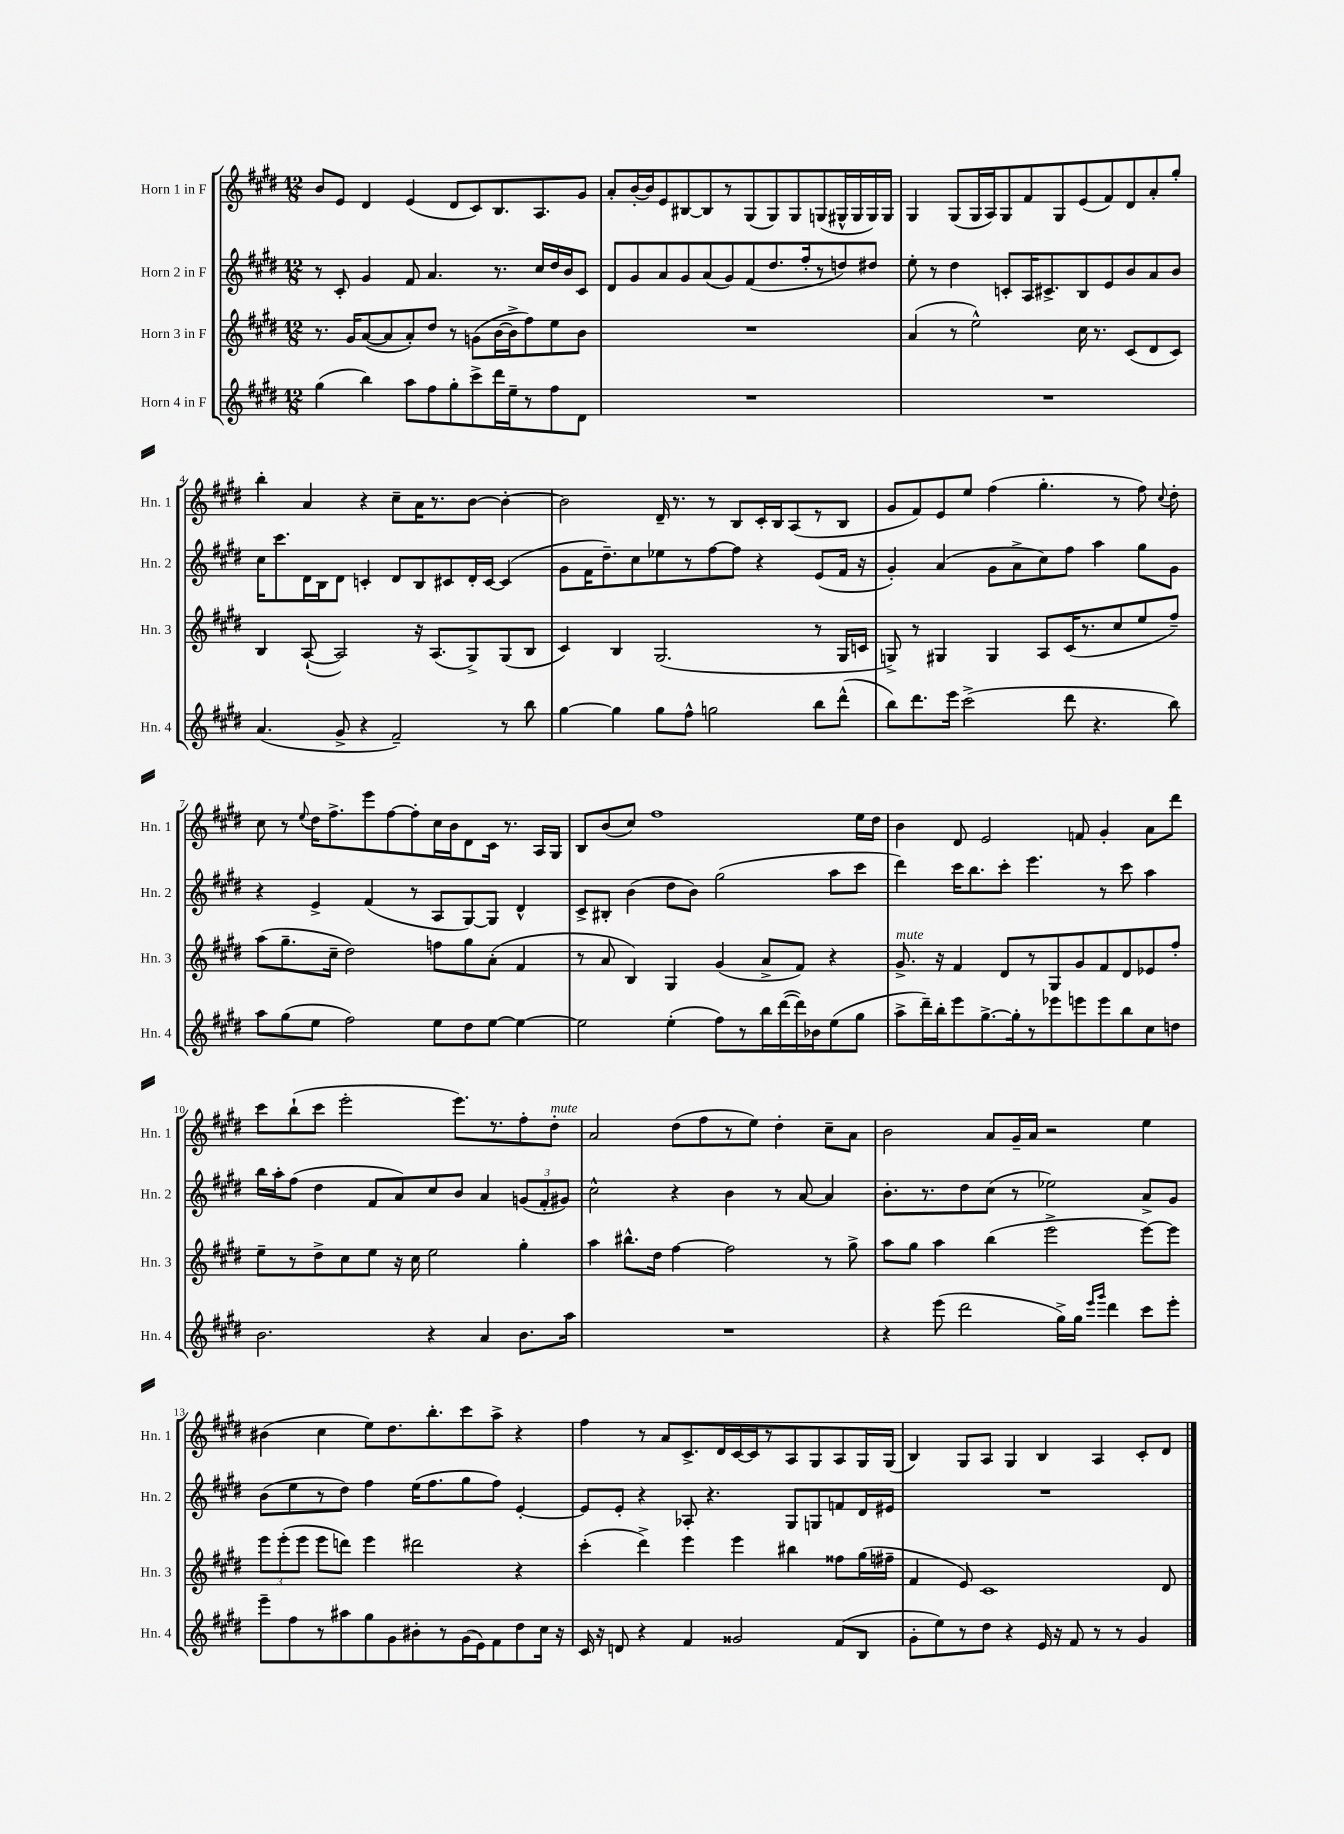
<<
\new StaffGroup <<
\new Staff = "s0" \with { instrumentName = "Horn 1 in F" shortInstrumentName = "Hn. 1" } {
    \clef treble \key e \major \numericTimeSignature \time 12/8
    \autoBeamOff b'8[ e'8] dis'4 e'4( dis'8[ cis'8) b8. a8. gis'8] |
    a'8[-. b'16~-. b'16 e'8 bis8~ bis8 r8 gis8( gis8) gis8 g8( gis16-^ gis16 gis16) gis16] |
    gis4 gis8[( gis16 a16) gis8 fis'8 gis8 e'8( fis'8) dis'8 a'8-. gis''8]-. |
    b''4-. a'4 r4 cis''8[-- a'16 r8. b'8]~ b'4~-. |
    b'2 dis'16-- r8. r8 b8[ cis'16-. b16 a8( r8 b8] |
    gis'8[ fis'8) e'8 e''8] fis''4( gis''4.-. r8 fis''8) \appoggiatura { cis''8 } dis''8-. |
    cis''8 r8 \appoggiatura { e''8 } dis''16[ fis''8.-> e'''8 fis''8~ fis''8-. cis''16 b'16 dis'8 cis'16] r8. a16[ gis16] |
    b8[ b'8( cis''8]) fis''1 e''16[ dis''16] |
    b'4 dis'8 e'2 f'8 gis'4-. a'8[ dis'''8] |
    cis'''8[ b''8-!( cis'''8] e'''2-. e'''8.[) r8. fis''8-. dis''8]-.^\markup { \italic "mute" } |
    a'2 dis''8[( fis''8 r8 e''8]) dis''4-. cis''8[-- a'8] |
    b'2 a'8[ gis'16-- a'16] r2 e''4 |
    bis'4( cis''4 e''8[) dis''8. b''8.-. cis'''8 a''8]-> r4 |
    fis''4 r8 a'8[ cis'8.-> dis'16 cis'16~ cis'16 r8 a8 gis8 a8 gis16 gis16]( |
    b4) gis8[ a8] gis4 b4 a4 cis'8[-. dis'8] \bar "|." |
}
\new Staff = "s1" \with { instrumentName = "Horn 2 in F" shortInstrumentName = "Hn. 2" } {
    \clef treble \key e \major \numericTimeSignature \time 12/8
    \autoBeamOff r8 cis'8-. gis'4 fis'8 a'4. r8. cis''16[ dis''16 b'16 cis'8] |
    dis'8[ gis'8 a'8 gis'8 a'8( gis'8) fis'8( dis''8. fis''16-. r8 d''8) dis''8] |
    e''8-. r8 dis''4 c'8[-. a16 cis'8.-> b8 e'8 b'8 a'8 b'8] |
    cis''16[ cis'''8. dis'16 b16 dis'8] c'4-. dis'8[ b8 cis'8 dis'16-. cis'16]~ cis'4( |
    gis'8[ fis'16 dis''8.--) cis''8 ees''8 r8 fis''8~ fis''8] r4 e'8[( fis'16] r16 |
    gis'4-.) a'4( gis'8[ a'8-> cis''8) fis''8] a''4 gis''8[ gis'8] |
    r4 e'4-> fis'4( r8 a8[ gis8~) gis8] dis'4-^ |
    cis'8[-> bis8]-. b'4( dis''8[ b'8]) gis''2( a''8[ cis'''8] |
    dis'''4) cis'''16[ b''8. cis'''8]-. e'''4. r8 cis'''8 a''4 |
    b''16[ a''16-. fis''8]( dis''4 fis'8[ a'8) cis''8 b'8] a'4 \tuplet 3/2 { g'8[( fis'8-. gis'8]) } |
    cis''2-^ r4 b'4 r8 a'8~ a'4 |
    b'8.[-. r8. dis''8 cis''8]( r8 ees''2) a'8[-> gis'8] |
    b'8[( e''8 r8 dis''8]) fis''4 e''16[( fis''8. gis''8 fis''8]) e'4~-. |
    e'8[ e'8]-. r4 aes8-. r4. gis8[ g8 f'8 dis'16 eis'16] |
    R1. \bar "|." |
}
\new Staff = "s2" \with { instrumentName = "Horn 3 in F" shortInstrumentName = "Hn. 3" } {
    \clef treble \key e \major \numericTimeSignature \time 12/8
    \autoBeamOff r8. gis'16[ a'8~( a'8 a'8-.) dis''8] r8 g'8[( b'16~ b'16-> fis''8) e''8 b'8] |
    R1. |
    a'4( r8 e''2-^) cis''16 r8. cis'8[( dis'8 cis'8]) |
    b4 a8~-!( a2) r16 a8.[( gis8->) gis8( b8] |
    cis'4) b4 gis2.( r8 gis16[ c'16] |
    g8->) r8 gis4 gis4 a8[ cis'16( r8. cis''8 e''8 fis''8]--) |
    a''8[( gis''8.-- cis''16]-- dis''2) f''8[ gis''8 a'8]-.( fis'4 |
    r8 a'8 b4) gis4 gis'4( a'8[-> fis'8]) r4 |
    gis'8.->^\markup { \italic "mute" } r16 fis'4 dis'8[ r8 gis8 gis'8 fis'8 dis'8 ees'8 fis''8]-. |
    e''8[-- r8 dis''8-> cis''8 e''8] r16 cis''16 e''2 gis''4-. |
    a''4 bis''8.[-^ dis''16] fis''4~ fis''2 r8 gis''8-> |
    a''8[ gis''8] a''4 b''4( e'''2-> e'''8[~) e'''8] |
    \tuplet 3/2 { e'''8[ e'''8-.( e'''8] } e'''8[ d'''8]) e'''4 dis'''2 r4 |
    cis'''4-.( dis'''4->) e'''4 e'''4 bis''4 fisis''8[ gis''16( fis''16]-- |
    fis'4 e'8) cis'1 dis'8 \bar "|." |
}
\new Staff = "s3" \with { instrumentName = "Horn 4 in F" shortInstrumentName = "Hn. 4" } {
    \clef treble \key e \major \numericTimeSignature \time 12/8
    \autoBeamOff gis''4( b''4) a''8[ fis''8 gis''8-. cis'''8-> dis'''16 e''16-- r8 fis''8 dis'8] |
    R1. |
    R1. |
    a'4.( gis'8-> r4 fis'2--) r8 b''8 |
    gis''4~ gis''4 gis''8[ fis''8]-^ g''2 b''8[ dis'''8]-^( |
    b''8[) dis'''8. e'''16] cis'''2->( dis'''8 r4. b''8) |
    a''8[ gis''8( e''8] fis''2) e''8[ dis''8 e''8]~ e''4~ |
    e''2 e''4-.( fis''8[) r8 b''16 dis'''16~( dis'''16) bes'16 e''8( gis''8] |
    a''8[-> dis'''16--) b''16-. e'''8 gis''8.~-> gis''16-. r8 ees'''8 e'''8 e'''8 b''8 cis''8 d''8] |
    b'2. r4 a'4 b'8.[ a''16] |
    R1. |
    r4 e'''8( dis'''2 gis''16[->) gis''16] \grace { e'''16[ gis'''16] } dis'''4 cis'''8[ e'''8]-. |
    e'''8[-- fis''8 r8 ais''8 gis''8 gis'8 bis'8-. r8 gis'16( e'16) fis'8 dis''8 cis''16] r16 |
    cis'16 r16 d'8 r4 fis'4 gisis'2 fis'8[( b8] |
    gis'8[-. e''8) r8 dis''8] r4 e'16 r16 fis'8 r8 r8 gis'4 \bar "|." |
}
>>
>>
